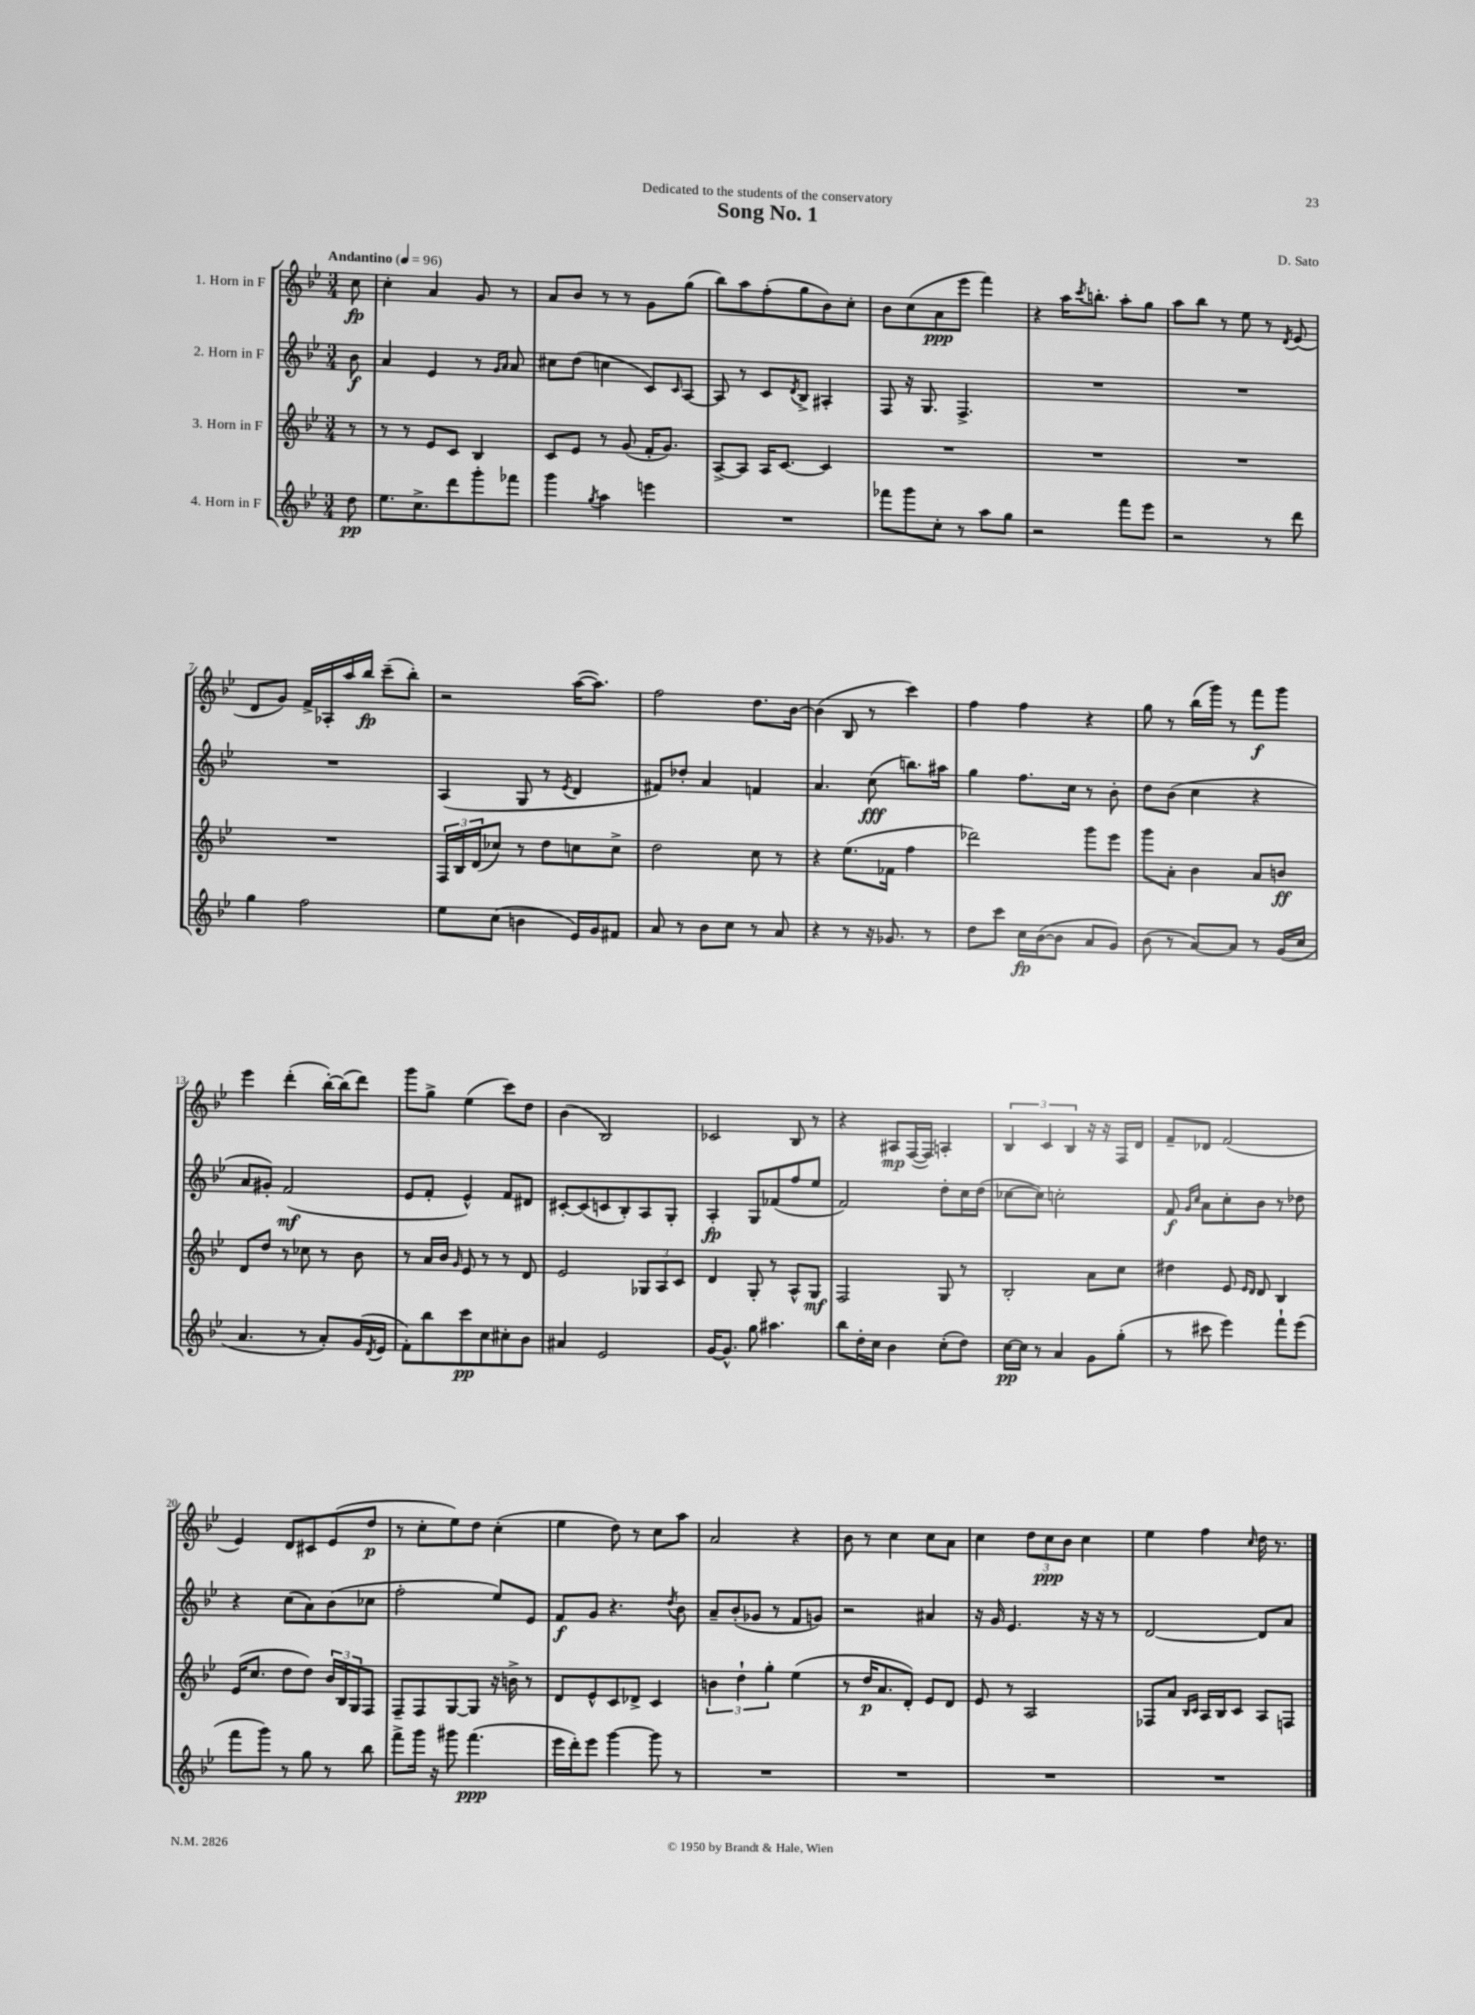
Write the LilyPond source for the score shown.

\header { title = "Song No. 1" composer = "D. Sato" dedication = "Dedicated to the students of the conservatory" }
<<
\new StaffGroup <<
\new Staff = "s0" \with { instrumentName = "1. Horn in F" } {
    \clef treble \key bes \major \numericTimeSignature \time 3/4 \partial 8 \tempo "Andantino" 4 = 96
    c''8\fp |
    c''4-. a'4 g'8 r8 |
    a'8 bes'8 r8 r8 g'8 g''8( |
    bes''8) a''8 f''8-.( g''8 bes'8) c''8-. |
    bes'8 c''8( a'8\ppp ees'''8 f'''4) |
    r4 a''16 \acciaccatura { c'''8 } b''8.-. a''8-. g''8 |
    a''8 bes''8 r8 ees''8 r8 \acciaccatura { d'8 } ees'8( |
    d'8 g'8) f'16-> aes16-. a''16 bes''16\fp c'''8--( bes''8-.) |
    r2 a''16~( a''8.) |
    f''2 d''8. bes'16~ |
    bes'4( bes8 r8 c'''4) |
    f''4 f''4 r4 |
    g''8 r8 bes''16( g'''16) r8 f'''8\f g'''8 |
    ees'''4 d'''4-.( bes''16~-.) bes''16( d'''8) |
    g'''8 g''8-> ees''4( c'''8) d''8 |
    bes'4( bes2) |
    ces'2 bes8 r8 |
    r4 ais8\mp f16~( f16) a4-. |
    \tuplet 3/2 { bes4 c'4 bes4 } r16 r16 f16 d'16 |
    f'8-- des'8 f'2( |
    ees'4) d'8 cis'8 ees'8( d''8\p |
    r8 c''8-. ees''8) d''8 c''4-.( |
    ees''4 d''8) r8 c''8 a''8 |
    a'2 r4 |
    bes'8 r8 c''4 c''8 a'8 |
    c''4 \tuplet 3/2 { d''8 c''8\ppp bes'8 } c''4 |
    ees''4 f''4 \grace { c''16 } d''16 r8. \bar "|." |
}
\new Staff = "s1" \with { instrumentName = "2. Horn in F" } {
    \clef treble \key bes \major \numericTimeSignature \time 3/4 \partial 8
    bes'8\f |
    a'4 ees'4 r8 \grace { g'16 a'16 } a'8 |
    cis''8 d''8( c''4 c'8) \grace { c'16 } a8~ |
    a8 r8 c'8 \acciaccatura { d'8 } bes8-> ais4-. |
    f8 r16 g8. f4.-> |
    R2. |
    R2. |
    R2. |
    a4( g8 r8 \acciaccatura { ees'8 } d'4 |
    fis'8) des''8-. a'4 f'4 |
    a'4. c''8\fff( b''8.) ais''16 |
    g''4 f''8. c''16 r8 bes'8-. |
    d''8 bes'8( c''4 r4 |
    a'8 gis'8-.) f'2\mf( |
    ees'8 f'8-. ees'4-^) f'8 dis'8 |
    cis'8~-. cis'8( c'8 bes8-.) a8 g8-. |
    a4-.\fp g8 fes'8( f''8 ees''8 |
    f'2) d''8-. c''16 d''16( |
    ces''8~ ces''8) c''2-. |
    f'8\f \grace { g'16 c''16 } a'8 c''8-. bes'8 r8 des''8 |
    r4 c''8( a'8) bes'8( ces''8 |
    f''2-. ees''8) ees'8 |
    f'8\f g'8 r4. \acciaccatura { d''8 } bes'8 |
    a'8-- bes'8-.( ges'8 r8 f'8 g'8) |
    r2 ais'4 |
    r16 g'16 ees'4. r16 r16 r8 |
    d'2~ d'8 a'8 \bar "|." |
}
\new Staff = "s2" \with { instrumentName = "3. Horn in F" } {
    \clef treble \key bes \major \numericTimeSignature \time 3/4 \partial 8
    r8 |
    r8 r8 ees'8 c'8 bes4 |
    c'8 ees'8 r8 g'8( f'16-. g'8.) |
    a8~-> a8 a16 c'8.~ c'4 |
    R2. |
    R2. |
    R2. |
    R2. |
    \tuplet 3/2 { f16 bes16 d'16( } ces''8) r8 d''8 c''8 c''8-> |
    d''2 c''8 r8 |
    r4 ees''8.( fes'16 f''4 |
    des'''2) g'''8 ees'''8 |
    g'''8 a'8-. bes'4 a'8 b'8\ff |
    d'8 d''8 r8 ces''8 r8 bes'8 |
    r8 a'16 bes'16 \grace { g'16 } ees'8 r8 r8 d'8 |
    ees'2 \tuplet 3/2 { ges8 a8 c'8 } |
    d'4 g8-. r8 a8-^ g8\mf |
    f2 g8 r8 |
    bes2-. a'8 c''8 |
    dis''4 ees'8 \grace { ees'16 d'16 } d'8 bes4 |
    ees'16( c''8. d''8 d''8) \tuplet 3/2 { bes'16 bes16 g16 } f8 |
    f8-- f8 g8~ g8 r16 b'16-> r8 |
    d'8 ees'8-^ c'8 des'8-> c'4 |
    \tuplet 3/2 { b'4 d''4-! g''4-. } ees''4( |
    r8 d''16\p a'8. d'8-.) ees'8 d'8 |
    ees'8 r8 a2 |
    fes8 a'8 \grace { bes16 c'16 } a16 bes16 c'8 a8 f8 \bar "|." |
}
\new Staff = "s3" \with { instrumentName = "4. Horn in F" } {
    \clef treble \key bes \major \numericTimeSignature \time 3/4 \partial 8
    d''8\pp |
    ees''8. c''8.-> d'''8 g'''8-. fes'''8 |
    g'''4 \acciaccatura { g''8 } a''4 e'''4 |
    R2. |
    fes'''8 g'''8 c''8-. r8 a''8 g''8 |
    r2 f'''8 ees'''8 |
    r2 r8 d'''8 |
    g''4 f''2 |
    ees''8 c''8( b'4 ees'16) g'16 fis'8 |
    a'8 r8 bes'8 c''8 r8 a'8 |
    r4 r8 r16 ges'8. r8 |
    d''8 c'''8 c''16\fp bes'16~( bes'8 a'8 g'8) |
    bes'8( r8 a'8~) a'8 r8 g'16( c''16 |
    a'4. r8 a'8-.) g'16( \acciaccatura { d'8 } ees'16 |
    f'8-.) bes''8 c'''8\pp c''8 cis''8-. bes'8 |
    ais'4 ees'2 |
    g'16~ g'8.-^ g''8 ais''4. |
    bes''8 d''16-. c''16 bes'4 c''8-.( d''8) |
    c''16~\pp c''16 r8 a'4 g'8 g''8-.( |
    r8 cis'''8 ees'''4) f'''8-! ees'''8( |
    f'''8 g'''8) r8 g''8 r8 bes''8 |
    f'''8-> g'''16 r16 gis'''8 f'''4.\ppp( |
    ees'''16 d'''16-.) ees'''8 g'''4~ g'''8 r8 |
    R2. |
    R2. |
    R2. |
    R2. \bar "|." |
}
>>
>>
